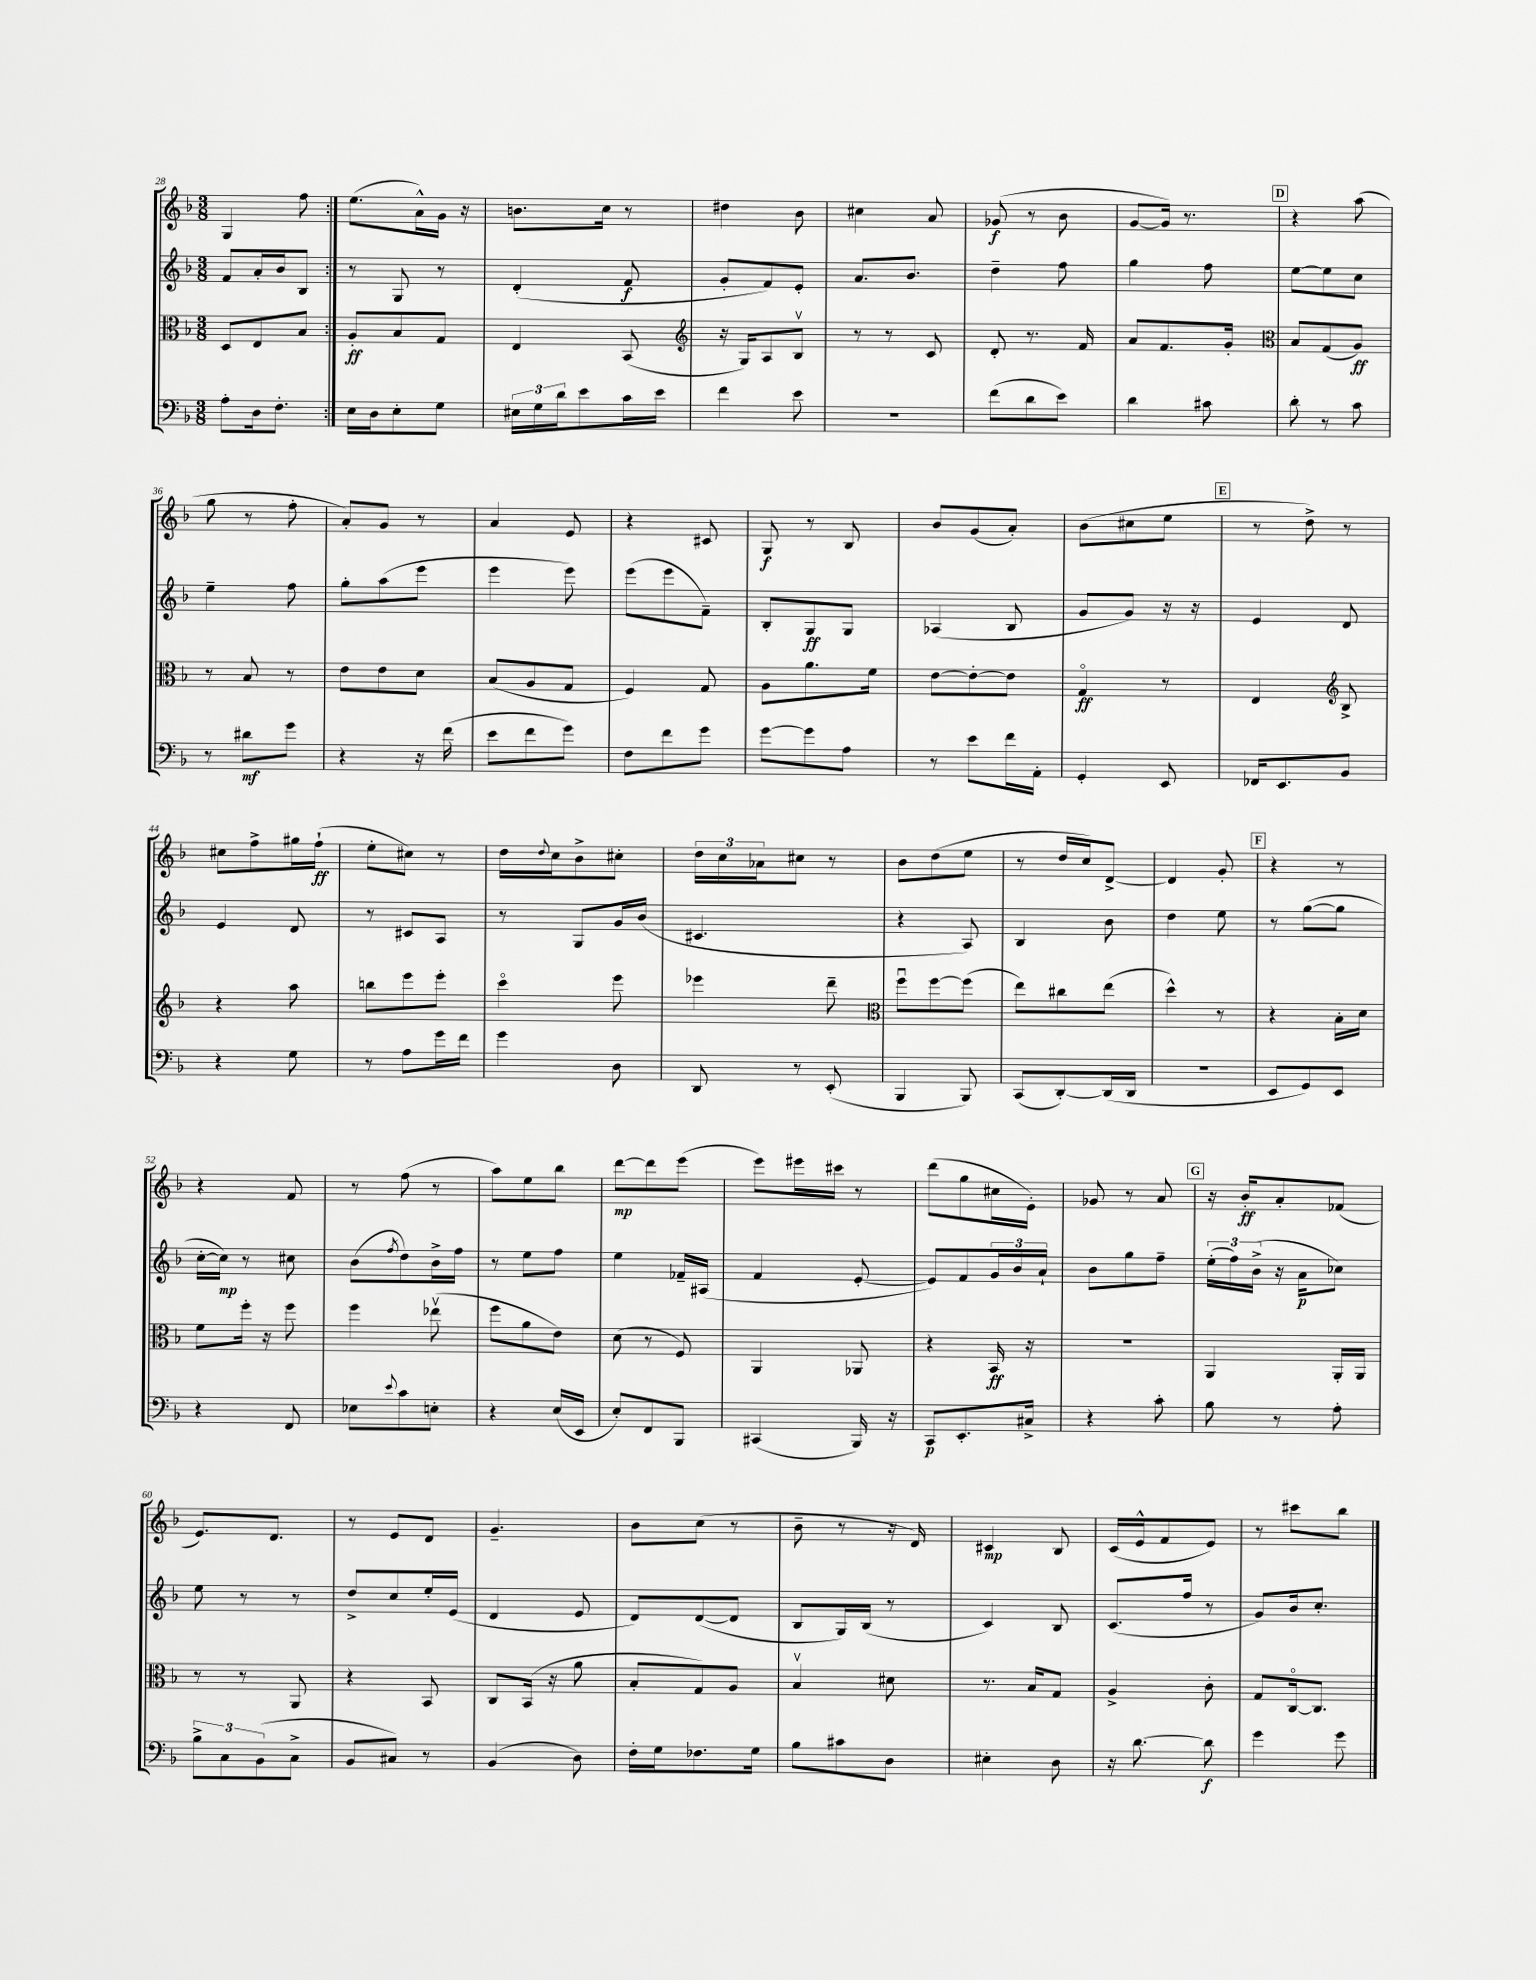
<<
\new StaffGroup <<
\new Staff = "s0" {
    \clef treble \key f \major \numericTimeSignature \time 3/8
    \repeat volta 2 { g4 f''8 | }
    e''8.( a'16-^) g'16 r16 |
    b'8. c''16 r8 |
    dis''4 bes'8 |
    cis''4 a'8 |
    ges'8\f( r8 bes'8 |
    g'8~ g'16) r8. |
    \mark \markup { \box "D" } r4 a''8( |
    g''8 r8 f''8-. |
    a'8-.) g'8 r8 |
    a'4 e'8 |
    r4 cis'8 |
    g8\f r8 bes8 |
    bes'8 g'8( a'8-.) |
    bes'8( cis''8 e''8 |
    \mark \markup { \box "E" } r8 d''8->) r8 |
    cis''8 f''8-> gis''16 f''16-!\ff( |
    e''8-. cis''8) r8 |
    d''16 \appoggiatura { d''8 } c''16 bes'8-> cis''8-. |
    \tuplet 3/2 { d''16 c''16 aes'16 } cis''8 r8 |
    bes'8 d''8( e''8 |
    r8 d''16 c''16) d'8~-> |
    d'4 g'8-. |
    \mark \markup { \box "F" } r4 r8 |
    r4 f'8 |
    r8 f''8( r8 |
    a''8) e''8 bes''8 |
    d'''8~\mp d'''8 e'''8( |
    e'''8) eis'''16 cis'''16 r8 |
    d'''8( g''8 cis''16 e'16-.) |
    ges'8 r8 a'8 |
    \mark \markup { \box "G" } r16 bes'16-.\ff a'8-. fes'8( |
    e'8.) d'8. |
    r8 e'8 d'8 |
    g'4.-- |
    bes'8 c''8( r8 |
    bes'8-- r8 r16 d'16) |
    cis'4\mp bes8 |
    c'16( e'16-^ f'8 e'8) |
    r8 cis'''8 bes''8 \bar "|." |
}
\new Staff = "s1" {
    \clef treble \key f \major \numericTimeSignature \time 3/8
    \repeat volta 2 { f'8 a'16-. bes'16 bes8 | }
    r8 g8 r8 |
    d'4-.( f'8\f |
    g'8-. f'8) e'8-. |
    a'8. bes'8. |
    d''4-- f''8 |
    g''4 f''8 |
    \mark \markup { \box "D" } e''8~ e''8 c''8 |
    e''4-- f''8 |
    g''8-. a''8( e'''8 |
    e'''4 e'''8) |
    e'''8( e'''8 f'8--) |
    bes8-. g8\ff g8 |
    aes4( bes8 |
    g'8 g'8) r16 r16 |
    \mark \markup { \box "E" } e'4 d'8 |
    e'4 d'8 |
    r8 cis'8 a8 |
    r8 g8 g'16 bes'16( |
    cis'4. |
    r4 a8) |
    bes4 bes'8 |
    d''4 e''8 |
    \mark \markup { \box "F" } r8 g''8~( g''8 |
    c''16~-. c''16\mp) r8 cis''8 |
    bes'8( \acciaccatura { f''8 } d''8) bes'16-> f''16 |
    r8 e''8 f''8 |
    e''4 fes'16-- ais16( |
    f'4 e'8~-. |
    e'8) f'8 \tuplet 3/2 { g'16 bes'16 a'16-! } |
    bes'8 g''8 f''8-- |
    \mark \markup { \box "G" } \tuplet 3/2 { e''16-.( f''16) bes'16->( } r16 a'16\p ces''8) |
    e''8 r8 r8 |
    d''8-> c''8 e''16-. e'16( |
    d'4 e'8 |
    d'8) d'8~( d'8 |
    bes8 g16) bes16( r8 |
    c'4) bes8 |
    c'8.( f''16 r8 |
    g'8) bes'16 c''8.-. \bar "|." |
}
\new Staff = "s2" {
    \clef alto \key f \major \numericTimeSignature \time 3/8
    \repeat volta 2 { d8 e8 bes8 | }
    a8-.\ff bes8 g8 |
    e4 bes,8( |
    \clef treble r16 g16) a8 bes8\upbow |
    r8 r8 c'8 |
    d'8-. r8. f'16 |
    a'8 f'8. g'16-. |
    \mark \markup { \box "D" } \clef alto bes8 g8( a8\ff) |
    r8 bes8 r8 |
    e'8 e'8 d'8 |
    bes8( a8 g8 |
    f4) g8 |
    a8 a'8. f'16 |
    e'8~ e'8~-. e'8 |
    g4\flageolet\ff r8 |
    \mark \markup { \box "E" } e4 \clef treble bes8-> |
    r4 a''8 |
    b''8 e'''8 e'''8-. |
    c'''4\flageolet e'''8 |
    ees'''4 d'''8-- |
    \clef alto f''8\downbow f''8~ f''8( |
    e''8) cis''8 e''8( |
    d''4-^) r8 |
    \mark \markup { \box "F" } r4 bes16-. d'16 |
    f'8 f''16-. r16 f''8 |
    f''4 ees''8\upbow( |
    f''8 a'8 e'8) |
    d'8( r8 f8) |
    a,4 aes,8 |
    r4 bes,16\ff r16 |
    R4. |
    \mark \markup { \box "G" } a,4 a,16-. a,16 |
    r8 r8 a,8 |
    r4 bes,8 |
    c8 bes,16( r16 a'8 |
    bes8-. g8) a8 |
    bes4\upbow dis'8 |
    r8. bes16 g8 |
    a4-> c'8-. |
    g8 c16~\flageolet c8. \bar "|." |
}
\new Staff = "s3" {
    \clef bass \key f \major \numericTimeSignature \time 3/8
    \repeat volta 2 { a8-. d16 f8.-. | }
    e16 d16 e8-. g8 |
    \tuplet 3/2 { eis16 g16 d'16 } e'8 c'16 e'16 |
    f'4 e'8 |
    R4. |
    f'8( d'8 e'8) |
    d'4 cis'8 |
    \mark \markup { \box "D" } d'8-. r8 c'8 |
    r8 dis'8\mf g'8 |
    r4 r16 f'16( |
    e'8 f'8 g'8) |
    f8 f'8 g'8 |
    g'8~ g'8 a8 |
    r8 e'8 f'16 a,16-. |
    g,4-. e,8 |
    \mark \markup { \box "E" } fes,16 e,8. bes,8 |
    r4 g8 |
    r8 a8 g'16 f'16 |
    g'4 d8 |
    d,8 r8 e,8-.( |
    bes,,4 bes,,8) |
    c,8( d,8~-.) d,16( d,16 |
    R4. |
    \mark \markup { \box "F" } e,8 g,8) e,8 |
    r4 f,8 |
    ees8 \appoggiatura { e'8 } c'8 e8-. |
    r4 e16( e,16 |
    e8-.) f,8 bes,,8 |
    cis,4( bes,,16) r16 |
    c,8\p e,8.-. cis16-> |
    r4 c'8-. |
    \mark \markup { \box "G" } bes8 r8 a8-. |
    \tuplet 3/2 { bes8-> c8 bes,8( } c8-> |
    bes,8 cis8) r8 |
    bes,4( d8) |
    f16-. g16 fes8. g16 |
    bes8 cis'8 d8 |
    eis4-. d8 |
    r16 d'8.~ d'8\f |
    g'4 g'8 \bar "|." |
}
>>
>>
\layout { \context { \Score currentBarNumber = #28 } }
